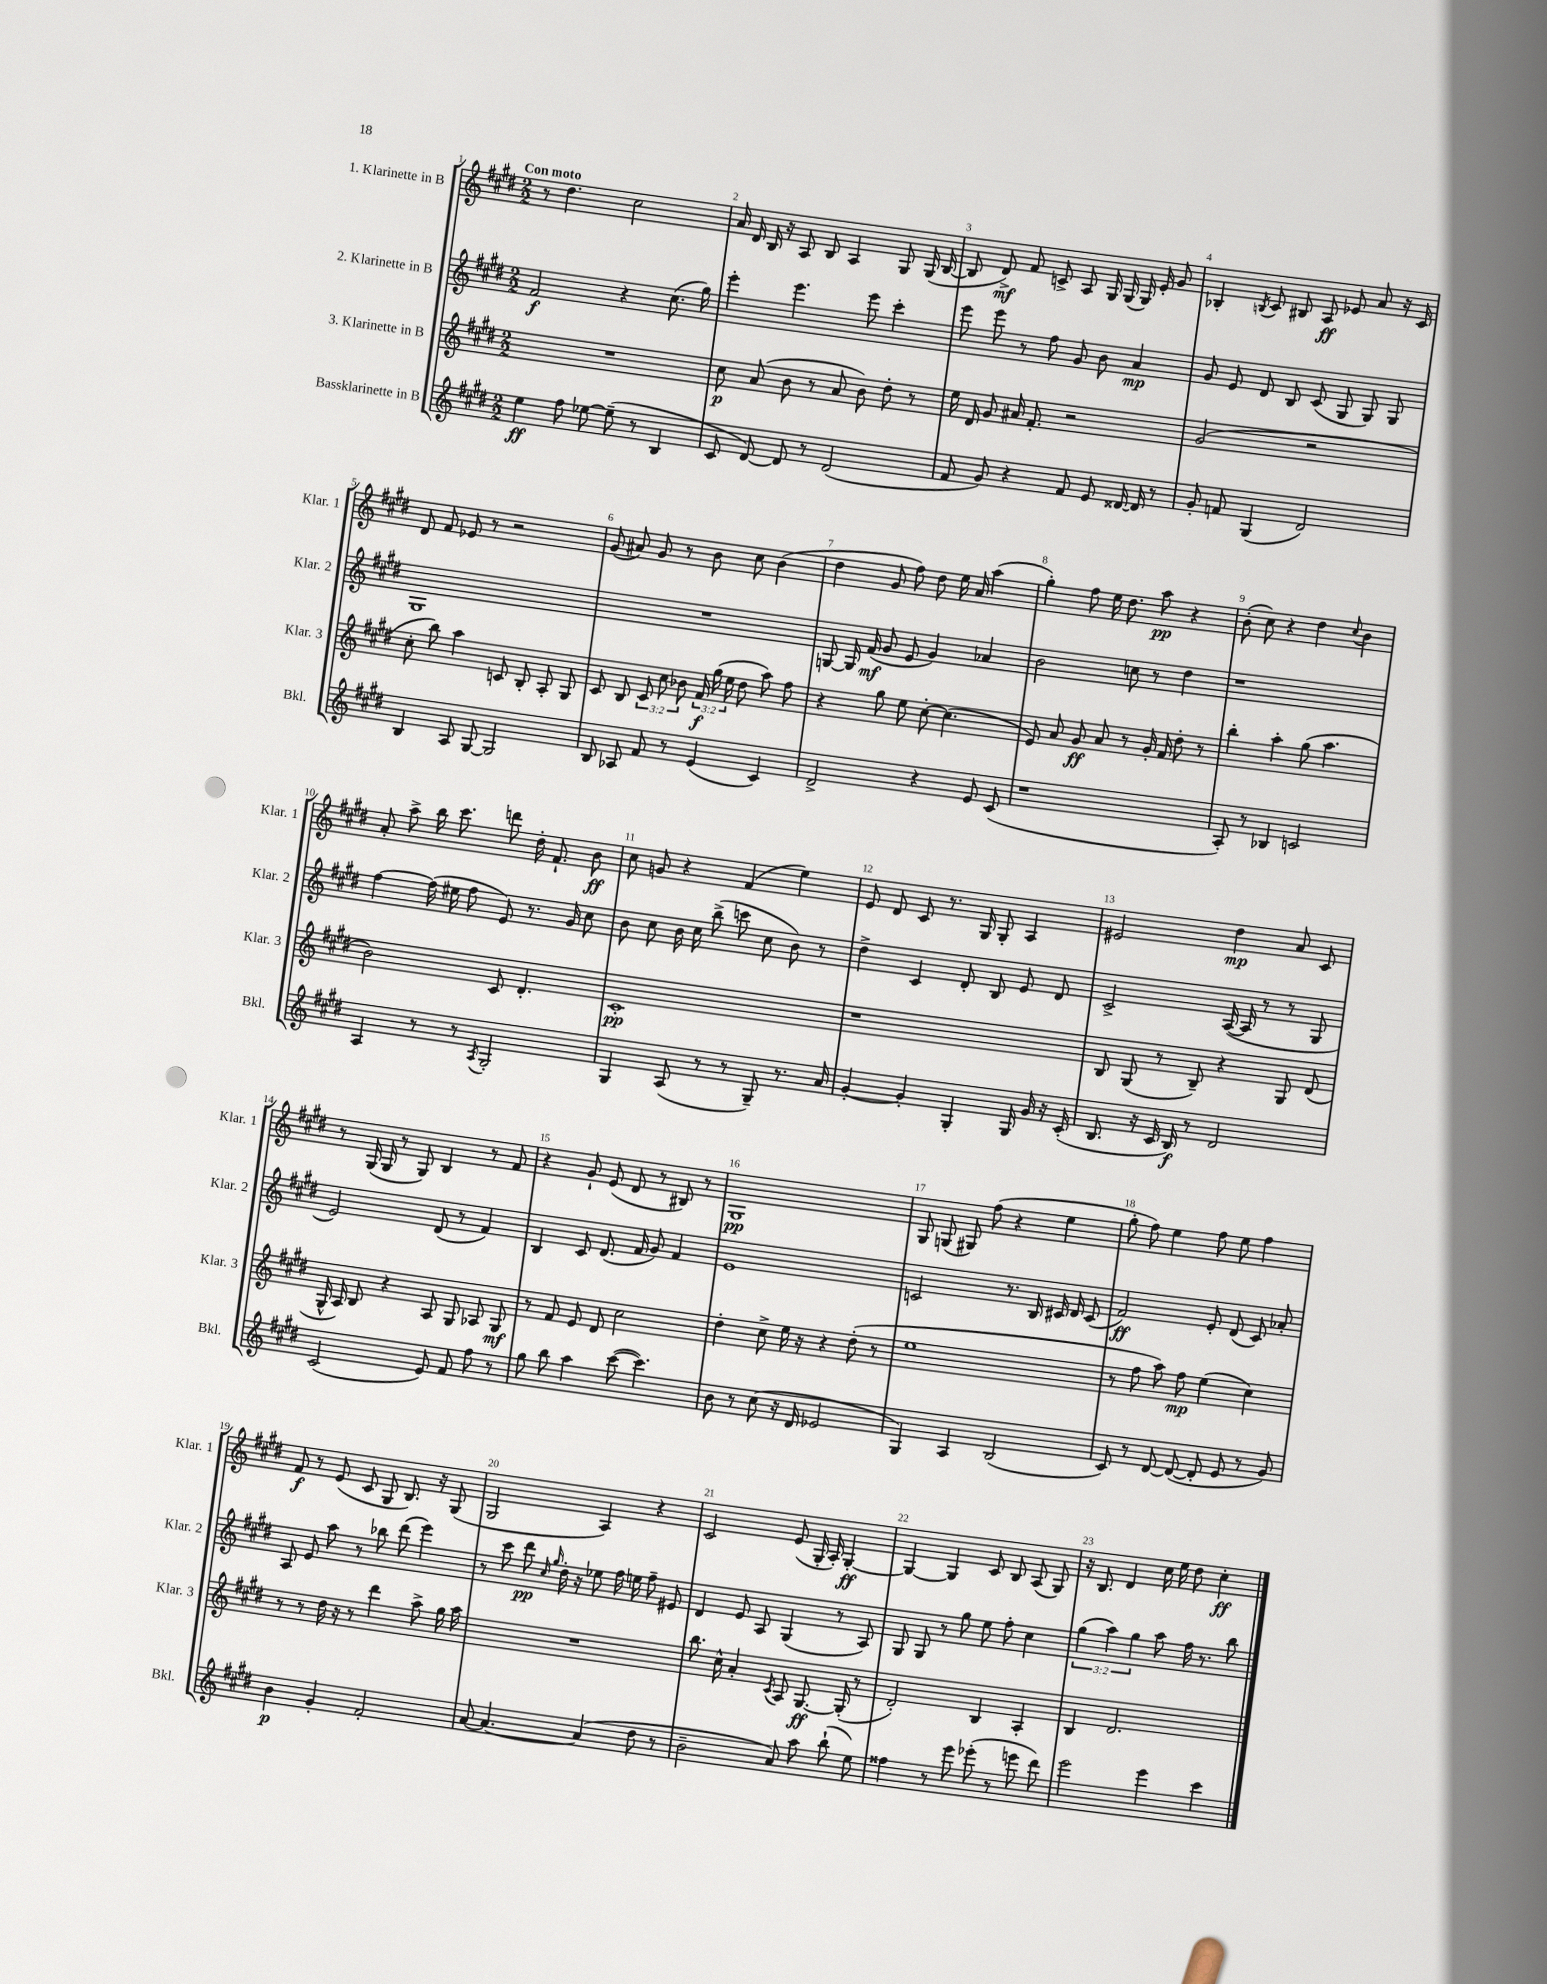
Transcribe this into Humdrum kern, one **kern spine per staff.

**kern	**kern	**kern	**kern
*staff4	*staff3	*staff2	*staff1
*clefG2	*clefG2	*clefG2	*clefG2
*k[f#c#g#d#]	*k[f#c#g#d#]	*k[f#c#g#d#]	*k[f#c#g#d#]
*M2/2	*M2/2	*M2/2	*M2/2
4ee	1r	2f#	8r
.	.	.	4.dd#
8ff#	.	.	.
[8ee-	.	.	.
(8ee-~]	.	4r	2cc#
8r	.	.	.
4B	.	(8.cc#	.
.	.	16gg#)	.
=	=	=	=
8c#	8cc#	4eee'	16a
.	.	.	16d#
[8d#)	(8a	.	16B
.	.	.	16r
8d#]	8b	4.eee	8A
8r	8r	.	8B
(2d#	8a	.	4A
.	8b)	8eee	.
.	8dd#'	4ccc#'	8G#
.	8r	.	(16G#
.	.	.	[16B
=	=	=	=
8f#	16ee	8eee	8B]
.	16d#	.	.
8g#)	8g#	8eee	8d#^)
4r	16a#	8r	8f#
.	8.f#'	.	.
.	.	8ff#	8c^
8f#	2r	8g#	8A
8e	.	8b	16G#
.	.	.	(16G#
[16d##	.	4a	16G#)
16d##]	.	.	16e'
8r	.	.	8g#
=	=	=	=
8g#'	(2g#	8g#	4B-'
8f	.	8e	.
.	.	.	8qB
(4G#	.	8d#	8c#
.	.	8B	8B#
2d#)	2r	(8c#	8A
.	.	8G#	8e-
.	.	8G#)	8a
.	.	8G#	16r
.	.	.	16c#
=	=	=	=
4B	8cc#'	1G#	8d#
.	8bb)	.	8f#
8A	4aa	.	8e-
[8G#	.	.	8r
2G#]	8c	.	2r
.	8B'	.	.
.	8A'	.	.
.	8G#	.	.
=	=	=	=
8B	8c#	1r	(8g#
8A-	8B	.	8a#)
8f#	12c#	.	8g#
.	12cc#	.	.
8r	.	.	8r
.	12b-	.	.
(4e	24f#	.	8b
.	(24gg#	.	.
.	24ee	.	.
.	8dd#	.	8cc#
4c#)	8aa)	.	(4b
.	8ff#	.	.
=	=	=	=
2d#^	4r	[8G	4dd#
.	.	16G]	.
.	.	(16f#	.
.	8gg#	8g#	8g#
.	8ee	8e	8ff#)
4r	[8cc#'	4g#)	8dd#
.	(4.cc#]	.	16ee
.	.	.	16a
8e	.	4a-	(4aa
(8c#	.	.	.
=	=	=	=
1r	8e)	2b	4gg#')
.	8a	.	.
.	8g#	.	8ff#
.	8a	.	16ee
.	.	.	8.dd#
.	8r	8cc	.
.	16g#'	8r	8aa
.	16f#	.	.
.	8dd#'	4dd#	4r
.	8r	.	.
=	=	=	=
8A')	4bb'	1r	(8b'
8r	.	.	8cc#)
4B-	4aa'	.	4r
2c	(8gg#	.	4dd#
.	4.aa	.	.
.	.	.	8qqcc#
.	.	.	4b
=	=	=	=
4A	2b)	[4ff#	8a'
.	.	.	8aa^
8r	.	(16ff#]	16bb
.	.	16ee#	8.ccc#
8r	.	8ff#	.
8qA	.	.	.
2G#'	8c#	8e)	8ddd
.	4.d#'	8.r	16dd#'
.	.	.	8.f#`
.	.	16g#	.
.	.	8cc#	8b
=	=	=	=
4G#	1c#'	8b	8cc#
.	.	8cc#	8g
(8A	.	16b	4r
.	.	16cc#	.
8r	.	(8bb^	.
8r	.	8ccc	(4f#
8G#~)	.	8cc#	.
8.r	.	8b)	4ee)
.	.	8r	.
16a	.	.	.
=	=	=	=
[4g#'	1r	4dd#^	8e
.	.	.	8d#
4g#']	.	4c#	8c#
.	.	.	8.r
4G#'	.	8d#'	.
.	.	.	16G#
.	.	8B	8G#'
16G#	.	8e	4A
16g#	.	.	.
16r	.	8d#	.
(16c#'	.	.	.
=	=	=	=
8.B	8B	2c#^	2e#
.	(8G#	.	.
16r	.	.	.
16c#	8r	.	.
16B)	.	.	.
8r	8B~)	.	.
2d#	4r	([16A	4dd#
.	.	16A]	.
.	.	8r	.
.	8G#	8r	8a
.	(8d#	8G#	8c#
=	=	=	=
(2c#	16G#^^	2e)	8r
.	16A)	.	.
.	8B	.	(16G#
.	.	.	16G#
.	4r	.	8r
.	.	.	8G#)
8e)	8A	(8d#	4B
8f#	8G#	8r	.
8ff#	8A-	4f#)	8r
8r	8G#	.	8f#
=	=	=	=
8gg#	8r	4B	4r
8bb	8f#	.	.
4aa	8e	8c#	8g#`
.	8d#	(8.d#	(8e
([8ccc#	2cc#	.	8d#
.	.	16f#	.
4.ccc#])	.	8g#)	8r
.	.	4f#	8B#)
.	.	.	8r
=	=	=	=
8b	4dd#'	1e	1G#
8r	.	.	.
(8cc#	8cc#^	.	.
16r	16ee	.	.
16d#	16r	.	.
2e-	4r	.	.
.	(8dd#'	.	.
.	8r	.	.
=	=	=	=
4G#)	1ee	2c	8G#
.	.	.	(8G
4A	.	.	8G#)
.	.	.	(8ff#
(2B	.	8.r	4r
.	.	16B	.
.	.	16c#	4ee
.	.	16d#	.
.	.	(8c#	.
=	=	=	=
8c#)	8r	2f#)	8gg#'
8r	8ff#	.	8ff#)
[8d#	8aa)	.	4ee
(8d#_	8ff#	.	.
8d#']	(4ee	8e'	8ff#
8e	.	(8d#	8ee
8r	4cc#)	8c#)	4ff#
8g#)	.	8a-'	.
=	=	=	=
4b	8r	8A	8f#
.	8r	8e	8r
4g#'	16dd#	8aa	(8e
.	16r	.	.
.	8r	8r	8c#
2f#'	4ddd#	8bb-	8G#
.	.	(8ddd#	8.B)
.	8aa^	4eee)	.
.	.	.	16r
.	16gg#	.	(8G#
.	16aa	.	.
=	=	=	=
[8a	1r	8r	2G#
4.a_	.	8ccc#	.
.	.	8ddd#	.
.	.	16qqcc#	.
.	.	16qqgg#	.
.	.	16dd#'	.
.	.	16r	.
(4a]	.	8ee-	4A)
.	.	16ff#	.
.	.	16ee	.
8dd#	.	8ff#~	4r
8r	.	8e#	.
=	=	=	=
2b~	8.bb	4d#	2c#
.	16cc#^^	.	.
.	4a'	8e	.
.	.	8A	.
.	8qc#	.	.
8a)	8A	(4G#	(8e
8aa	[8.G#	.	16G#'
.	.	.	16A')
(8bb`	.	8r	[4G#'
.	(16G#']	.	.
8ee)	8r	8A)	.
=	=	=	=
4ff##	2d#')	8G#	4G#_
.	.	8G#	.
8r	.	8r	4G#]
8eee	.	8gg#	.
(8eee-'	4B	8ee	8c#
8r	.	8ff#'	8B
8eee	4A'	4cc#	(8A
8ddd#)	.	.	8G#)
=	=	=	=
2eee	4B	(6gg#	16r
.	.	.	8.B
.	.	6aa)	.
.	2.d#	.	4d#
.	.	6gg#	.
4eee	.	8aa	16cc#
.	.	.	16ee
.	.	16ff#	8dd#
.	.	8.r	.
4ccc#	.	.	4cc#'
.	.	8bb	.
==	==	==	==
*-	*-	*-	*-
